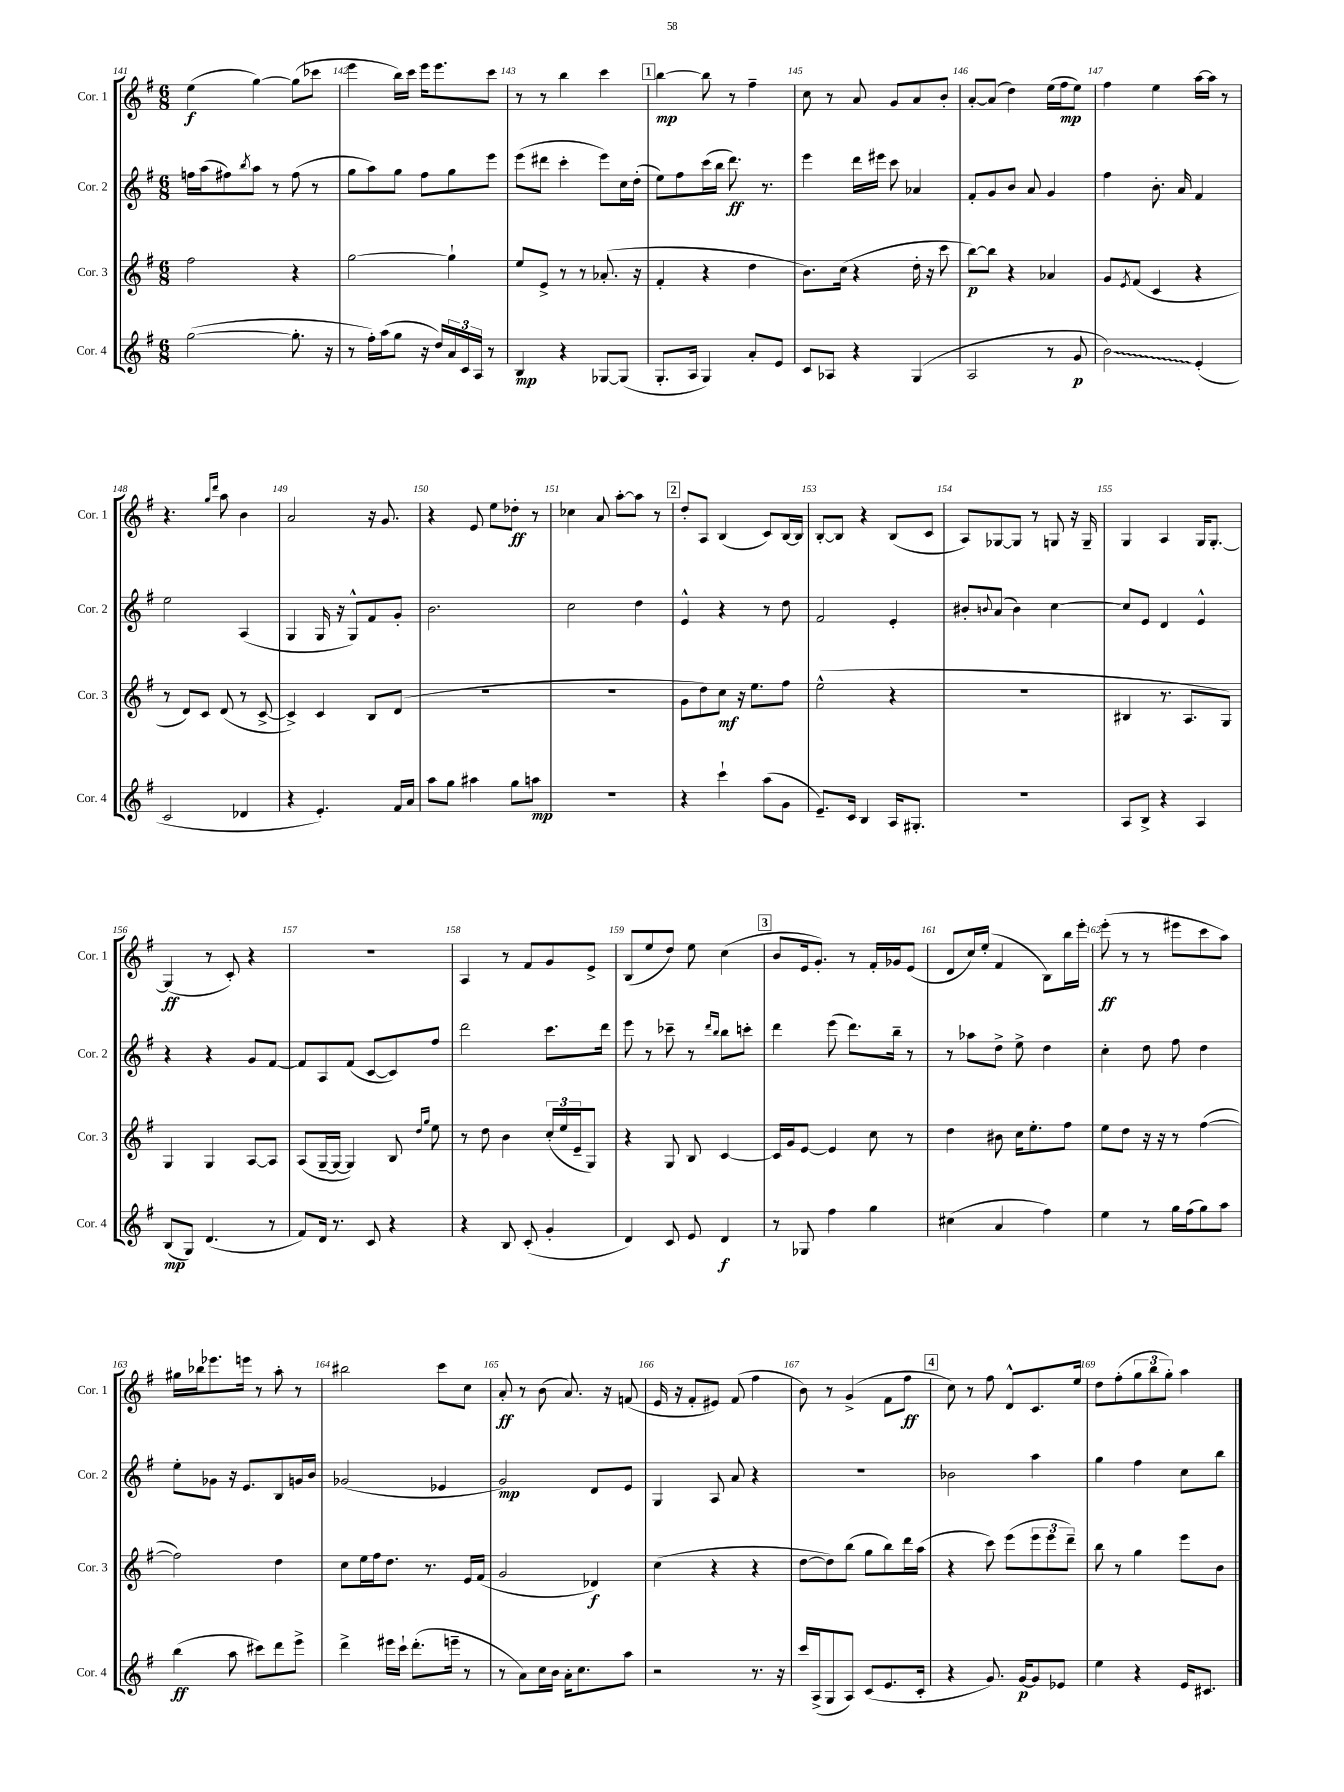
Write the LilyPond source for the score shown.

<<
\new StaffGroup <<
\new Staff = "s0" \with { instrumentName = "Cor. 1" shortInstrumentName = "Cor. 1" } {
    \clef treble \key g \major \numericTimeSignature \time 6/8
    e''4\f( g''4~) g''8( ces'''8 |
    e'''4 b''16) c'''16 e'''16 e'''8. c'''8 |
    r8 r8 b''4 c'''4 |
    \mark \markup { \box "1" } b''4~\mp b''8 r8 fis''4-- |
    c''8 r8 a'8 g'8 a'8 b'8-. |
    a'8~-. a'8( d''4) e''16( fis''16\mp e''8) |
    fis''4 e''4 a''16~ a''16 r8 |
    r4. \grace { g''16 d'''16 } a''8 b'4 |
    a'2 r16 g'8. |
    r4 e'8 e''8 des''8-.\ff r8 |
    ces''4 a'8 a''8~-. a''8 r8 |
    \mark \markup { \box "2" } d''8-. a8 b4( c'8) b16~ b16 |
    b8~-. b8 r4 b8( c'8 |
    a8) ges8~ ges8 r8 g8 r16 g16-- |
    g4 a4 g16 g8.~-. |
    g4\ff( r8 c'8-.) r4 |
    R2. |
    a4 r8 fis'8 g'8 e'8-> |
    b8( e''8 d''8) e''8 c''4( |
    \mark \markup { \box "3" } b'8 e'16 g'8.-.) r8 fis'16-. ges'16 e'8( |
    d'8 c''16) e''16-.( fis'4 b8) b''16 e'''16-. |
    e'''8-.\ff( r8 r8 eis'''8 c'''8 a''8) |
    gis''16 bes''16 ees'''8. e'''16 r8 a''8-. r8 |
    bis''2 c'''8 c''8 |
    a'8-.\ff r8 b'8( a'8.) r16 f'8( |
    e'16 r16 fis'8-. eis'8) fis'8( fis''4 |
    b'8) r8 g'4->( fis'8 fis''8\ff |
    \mark \markup { \box "4" } c''8) r8 fis''8 d'8-^ c'8. e''16 |
    d''8 fis''8-.( \tuplet 3/2 { g''8 b''8 g''8-.) } a''4 \bar "|." |
}
\new Staff = "s1" \with { instrumentName = "Cor. 2" shortInstrumentName = "Cor. 2" } {
    \clef treble \key g \major \numericTimeSignature \time 6/8
    f''16 a''16( fis''8) \acciaccatura { b''8 } a''8 r8 fis''8( r8 |
    g''8 a''8) g''8 fis''8 g''8 e'''8 |
    e'''8( dis'''8 c'''4-. e'''8) c''16 d''16-.( |
    \mark \markup { \box "1" } e''8) fis''8 c'''16( b''16 d'''8.\ff) r8. |
    e'''4 d'''16 eis'''16 c'''8 aes'4 |
    fis'8-. g'8 b'8 a'8 g'4 |
    fis''4 b'8.-. a'16 fis'4 |
    e''2 a4( |
    g4 g16 r16 g8-^) fis'8 g'8-. |
    b'2. |
    c''2 d''4 |
    \mark \markup { \box "2" } e'4-^ r4 r8 d''8 |
    fis'2 e'4-. |
    bis'8-. \appoggiatura { b'8 } a'8( b'4) c''4~ |
    c''8 e'8 d'4 e'4-^ |
    r4 r4 g'8 fis'8~ |
    fis'8 a8 fis'8( c'8~ c'8) fis''8 |
    d'''2 c'''8. d'''16 |
    e'''8 r8 ces'''8-- r8 \grace { d'''16 b''16 } b''8 c'''8-. |
    \mark \markup { \box "3" } d'''4 e'''8( d'''8.) b''16-- r8 |
    r8 aes''8 d''8-> e''8-> d''4 |
    c''4-. d''8 fis''8 d''4 |
    e''8-. ges'8 r16 e'8. b8 g'16 b'16 |
    ges'2( ees'4 |
    g'2\mp) d'8 e'8 |
    g4 a8 a'8 r4 |
    R2. |
    \mark \markup { \box "4" } bes'2 a''4 |
    g''4 fis''4 c''8 b''8 \bar "|." |
}
\new Staff = "s2" \with { instrumentName = "Cor. 3" shortInstrumentName = "Cor. 3" } {
    \clef treble \key g \major \numericTimeSignature \time 6/8
    fis''2 r4 |
    g''2~ g''4-! |
    e''8 e'8-> r8 r8 aes'8.-.( r16 |
    \mark \markup { \box "1" } fis'4-. r4 d''4 |
    b'8.) c''16( r4 d''16-. r16 c'''8 |
    b''8~\p) b''8 r4 aes'4 |
    g'8 \acciaccatura { e'8 } fis'8( c'4 r4 |
    r8 d'8) c'8 d'8( r8 c'8~-> |
    c'4->) c'4 b8 d'8( |
    R2. |
    R2. |
    \mark \markup { \box "2" } g'8 d''8) c''8\mf r16 e''8. fis''8 |
    e''2-^( r4 |
    R2. |
    bis4 r8. a8. g8) |
    g4 g4 a8~ a8 |
    a8( g16~-- g16~ g4) b8 \grace { d''16 g''16 } e''8 |
    r8 d''8 b'4 \tuplet 3/2 { c''16-.( e''16 e'16-- } g8) |
    r4 g8 b8 c'4~ |
    \mark \markup { \box "3" } c'16 g'16 e'8~ e'4 c''8 r8 |
    d''4 bis'8 c''16 e''8.-. fis''8 |
    e''8 d''8 r16 r16 r8 fis''4~( |
    fis''2) d''4 |
    c''8 e''16 fis''16 d''8. r8. e'16 fis'16( |
    g'2 des'4\f) |
    c''4( r4 r4 |
    d''8~ d''8) b''8( g''8 b''8) d'''16 a''16( |
    \mark \markup { \box "4" } r4 c'''8) e'''8( \tuplet 3/2 { e'''8 e'''8 d'''8--) } |
    b''8 r8 g''4 e'''8 b'8 \bar "|." |
}
\new Staff = "s3" \with { instrumentName = "Cor. 4" shortInstrumentName = "Cor. 4" } {
    \clef treble \key g \major \numericTimeSignature \time 6/8
    g''2~( g''8.-. r16 |
    r8 fis''16-.) a''16( g''8 r16 d''16) \tuplet 3/2 { a'16 c'16 a16 } r8 |
    b4\mp r4 ges8~ ges8( |
    \mark \markup { \box "1" } g8.-. a16 g4) a'8-. e'8 |
    c'8 aes8 r4 g4( |
    a2 r8 g'8\p |
    \once \override Glissando.style = #'zigzag b'2\glissando) e'4-.( |
    c'2 des'4 |
    r4 e'4.-.) fis'16 a'16 |
    a''8 g''8 ais''4 g''8 a''8\mp |
    R2. |
    \mark \markup { \box "2" } r4 c'''4-! a''8( g'8 |
    e'8.--) c'16 b4 a16 gis8.-. |
    R2. |
    a8 b8-> r4 a4 |
    b8\mp( g8) d'4.( r8 |
    fis'8) d'16 r8. c'8 r4 |
    r4 b8 c'8-.( g'4-. |
    d'4) c'8 e'8 d'4\f |
    \mark \markup { \box "3" } r8 ges8 fis''4 g''4 |
    cis''4( a'4 fis''4) |
    e''4 r8 g''16 fis''16( g''8) a''8 |
    b''4\ff( a''8 cis'''8) d'''8 e'''8-> |
    d'''4-> eis'''16 c'''16-! d'''8.-.( e'''16-- r8 |
    r8 a'8) c''16 b'16 a'16-. c''8. a''8 |
    r2 r8. r16 |
    c'''16 a16->( g8 a8) c'8( e'8. c'16-. |
    \mark \markup { \box "4" } r4 g'8.) g'16~\p g'8 ees'8 |
    e''4 r4 e'16 cis'8. \bar "|." |
}
>>
>>
\layout { \context { \Score currentBarNumber = #141 \override BarNumber.break-visibility = ##(#f #t #t) barNumberVisibility = #all-bar-numbers-visible } }
